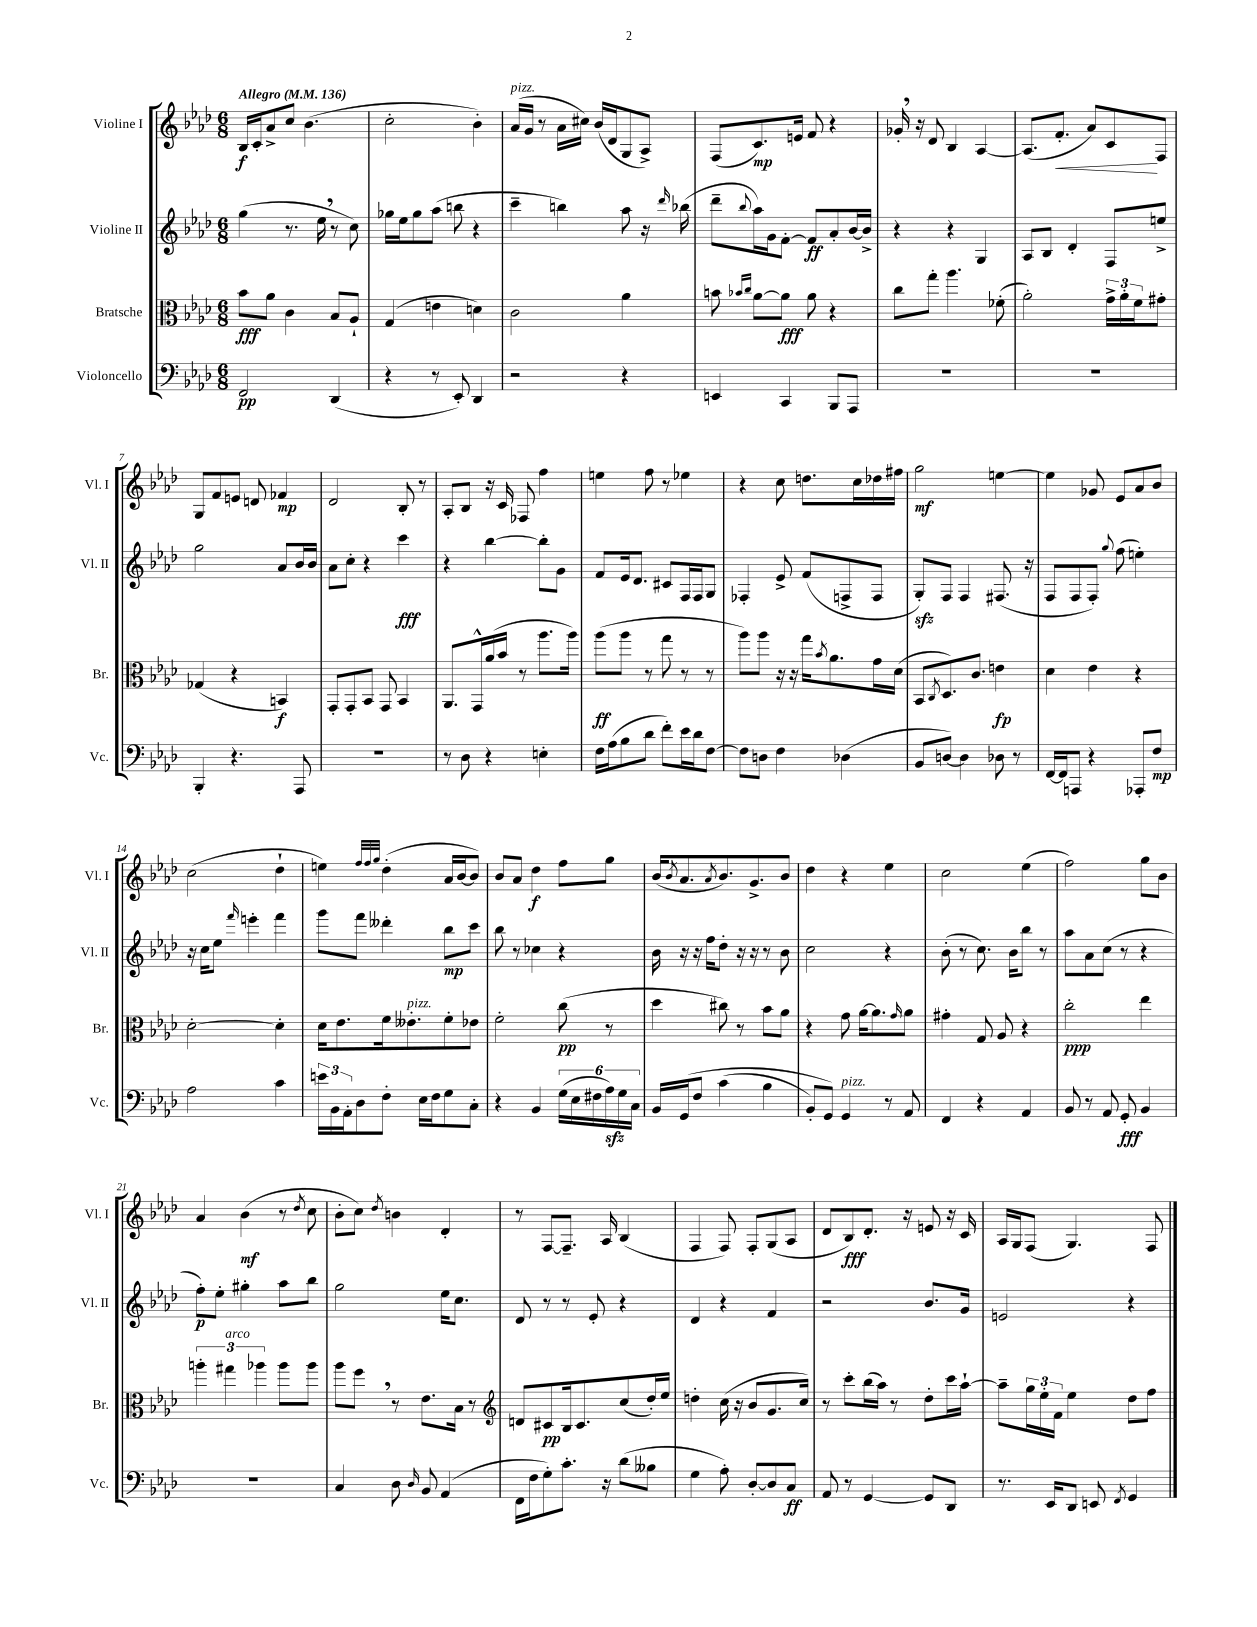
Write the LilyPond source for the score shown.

<<
\new StaffGroup <<
\new Staff = "s0" \with { instrumentName = "Violine I" shortInstrumentName = "Vl. I" } {
    \clef treble \key aes \major \numericTimeSignature \time 6/8 \tempo "Allegro" 4 = 136
    bes16\f c'16-. aes'8-> c''8 bes'4.( |
    c''2-. bes'4-.) |
    aes'16^\markup { \italic "pizz." }( g'16 r8 aes'16 cis''16) bes'16( des'16 g8 aes8->) |
    f8( c'8.\mp) e'16 f'8 r4 |
    ges'16-. \breathe r16 des'8 bes4 aes4~ |
    aes8.( f'8.-.\< aes'8) c'8\! f8 |
    g8 f'8 e'8 d'8 fes'4\mp |
    des'2 bes8-. r8 |
    aes8-. bes8 r16 c'16 fes8 f''4 |
    e''4 f''8 r8 ees''4 |
    r4 c''8 d''8. c''16 des''16 fis''16 |
    g''2\mf e''4~ |
    e''4 ges'8 ees'8 aes'8 bes'8 |
    c''2( des''4-! |
    e''4) \grace { f''32 f''32 g''32 } des''4-.( aes'16 bes'16~ bes'8) |
    bes'8 aes'8 des''4\f f''8 g''8 |
    bes'16( \acciaccatura { bes'8 } aes'8. \acciaccatura { aes'8 } bes'8.) g'8.-> bes'8 |
    des''4 r4 ees''4 |
    c''2 ees''4( |
    f''2) g''8 bes'8 |
    aes'4 bes'4\mf( r8 \acciaccatura { des''8 } c''8 |
    bes'8-. c''8) \acciaccatura { des''8 } b'4 des'4-. |
    r8 f8~ f8.-- aes16 bes4( |
    f4 f8) f8-. g8( aes8 |
    des'8 bes8\fff) des'8.-. r16 e'8 r16 c'16 |
    aes16 g16 f8( g4.) f8 \bar "|." |
}
\new Staff = "s1" \with { instrumentName = "Violine II" shortInstrumentName = "Vl. II" } {
    \clef treble \key aes \major \numericTimeSignature \time 6/8
    g''4( r8. ees''16 \breathe r8 c''8) |
    ges''16 ees''16 ges''8 aes''8( b''8 r4 |
    c'''4-- b''4) aes''8 r16 \grace { des'''16 } bes''16( |
    des'''8-- \appoggiatura { bes''8 } aes''16) g'16 f'8~-. f'8\ff aes'8-. bes'16~ bes'16-> |
    r4 r4 g4 |
    aes8 bes8 des'4-. f8 e''8-> |
    g''2 aes'8 bes'16 bes'16 |
    aes'8 c''8-. r4 c'''4\fff |
    r4 bes''4~ bes''8-. g'8 |
    f'8 ees'16 des'8. cis'8 f16 f16 g8 |
    fes4-. ees'8-> f'8( f8-> f8 |
    g8-.\sfz) f8 f4 fis8.( r16 |
    f8 f8 f8-.) \appoggiatura { g''8 } f''8( e''4-.) |
    r16 c''16 ees''8 \grace { f'''16 } e'''4-. f'''4 |
    g'''8 f'''8 deses'''4-. bes''8\mp c'''8 |
    bes''8 r8 ces''4 r4 |
    bes'16 r16 r16 f''16 des''8-. r16 r16 r8 bes'8 |
    c''2 r4 |
    bes'8-.( r8 c''8.) bes'16 bes''8 r8 |
    aes''8 aes'8 c''8( r8 r4 |
    f''8-.\p) ees''8-. gis''4-. aes''8 bes''8 |
    g''2 ees''16 c''8. |
    des'8 r8 r8 ees'8-. r4 |
    des'4 r4 f'4 |
    r2 bes'8. g'16 |
    e'2 r4 \bar "|." |
}
\new Staff = "s2" \with { instrumentName = "Bratsche" shortInstrumentName = "Br." } {
    \clef alto \key aes \major \numericTimeSignature \time 6/8
    bes'8\fff aes'8 c'4 bes8 aes8-! |
    g4( e'4 d'4) |
    c'2 aes'4 |
    b'8 \grace { bes'16 c''16 } aes'8~ aes'8\fff aes'8 r4 |
    c''8 g''8-. aes''4. fes'8-.( |
    aes'2-.) \tuplet 3/2 { g'16-> aes'16-. f'16 } gis'8-. |
    ges4( r4 b,4\f) |
    g,8-. g,8-. bes,8 g,8 bes,4 |
    aes,8. g,16-^ aes'16( bes'16 r8 aes''8. aes''16) |
    aes''8\ff( aes''8 r8 g''8 r8 r8 |
    aes''8) aes''8 r16 r16 g''16 \acciaccatura { bes'8 } aes'8. g'16 des'16( |
    bes,8 \acciaccatura { c8 } des8.) c'8. e'4\fp |
    des'4 ees'4 r4 |
    des'2~-. des'4-. |
    des'16 ees'8. f'16 eeses'8.-.^\markup { \italic "pizz." } f'8-. ees'8 |
    f'2-. c''8\pp( r8 |
    des''4 cis''8) r8 bes'8 aes'8 |
    r4 g'8 aes'16~ aes'8. \grace { g'16 } aes'8 |
    gis'4-. g8 aes8 r4 |
    c''2-.\ppp ees''4 |
    \tuplet 3/2 { a''4-. gis''4^\markup { \italic "arco" } aes''4 } aes''8 aes''8 |
    aes''8 f''8 \breathe r8 ees'8. bes16 r8 |
    \clef treble d'8 cis'8\pp bes16 cis'8. c''8( des''16-.) ees''16 |
    d''4-. c''16( r16 bes'8 g'8. c''16) |
    r8 c'''8-. bes''16( aes''16) r8 des''8-. c'''16 aes''16~-! |
    aes''8-- \tuplet 3/2 { g''16 ees''16-. f'16 } ees''4 des''8 f''8 \bar "|." |
}
\new Staff = "s3" \with { instrumentName = "Violoncello" shortInstrumentName = "Vc." } {
    \clef bass \key aes \major \numericTimeSignature \time 6/8
    f,2\pp des,4( |
    r4 r8 ees,8-.) des,4 |
    r2 r4 |
    e,4 c,4 bes,,8 aes,,8 |
    R2. |
    R2. |
    bes,,4-. r4. aes,,8 |
    R2. |
    r8 des8 r4 e4-. |
    f16 aes16( bes8 des'8 f'8-.) ees'16 des'16 f8~ |
    f8 d8 f4 des4( |
    bes,8 d8~) d4 des8 r8 |
    f,16~ f,16 a,,8 r4 aes,,8-. f8\mp |
    aes2 c'4 |
    \tuplet 3/2 { e'16 bes,16 aes,16-. } des8 f8-. ees16 f16 g8 c8-. |
    r4 bes,4 \tuplet 6/4 { g16( ees16 fis16 aes16\sfz) g16 c16 } |
    bes,16 g,16\( f8 c'4( bes4 |
    bes,8-.) g,8\) g,4^\markup { \italic "pizz." } r8 aes,8 |
    f,4 r4 aes,4 |
    bes,8 r8 aes,8 g,8-.\fff bes,4 |
    R2. |
    c4 des8 \grace { des16 } bes,8 aes,4( |
    f,16 f16 g8-.) c'8.-. r16 des'8( beses8 |
    g4 aes8-.) des8~-. des8 c8\ff |
    aes,8 r8 g,4~ g,8 des,8 |
    r8. ees,16 des,8 e,8 \acciaccatura { f,8 } g,4 \bar "|." |
}
>>
>>
